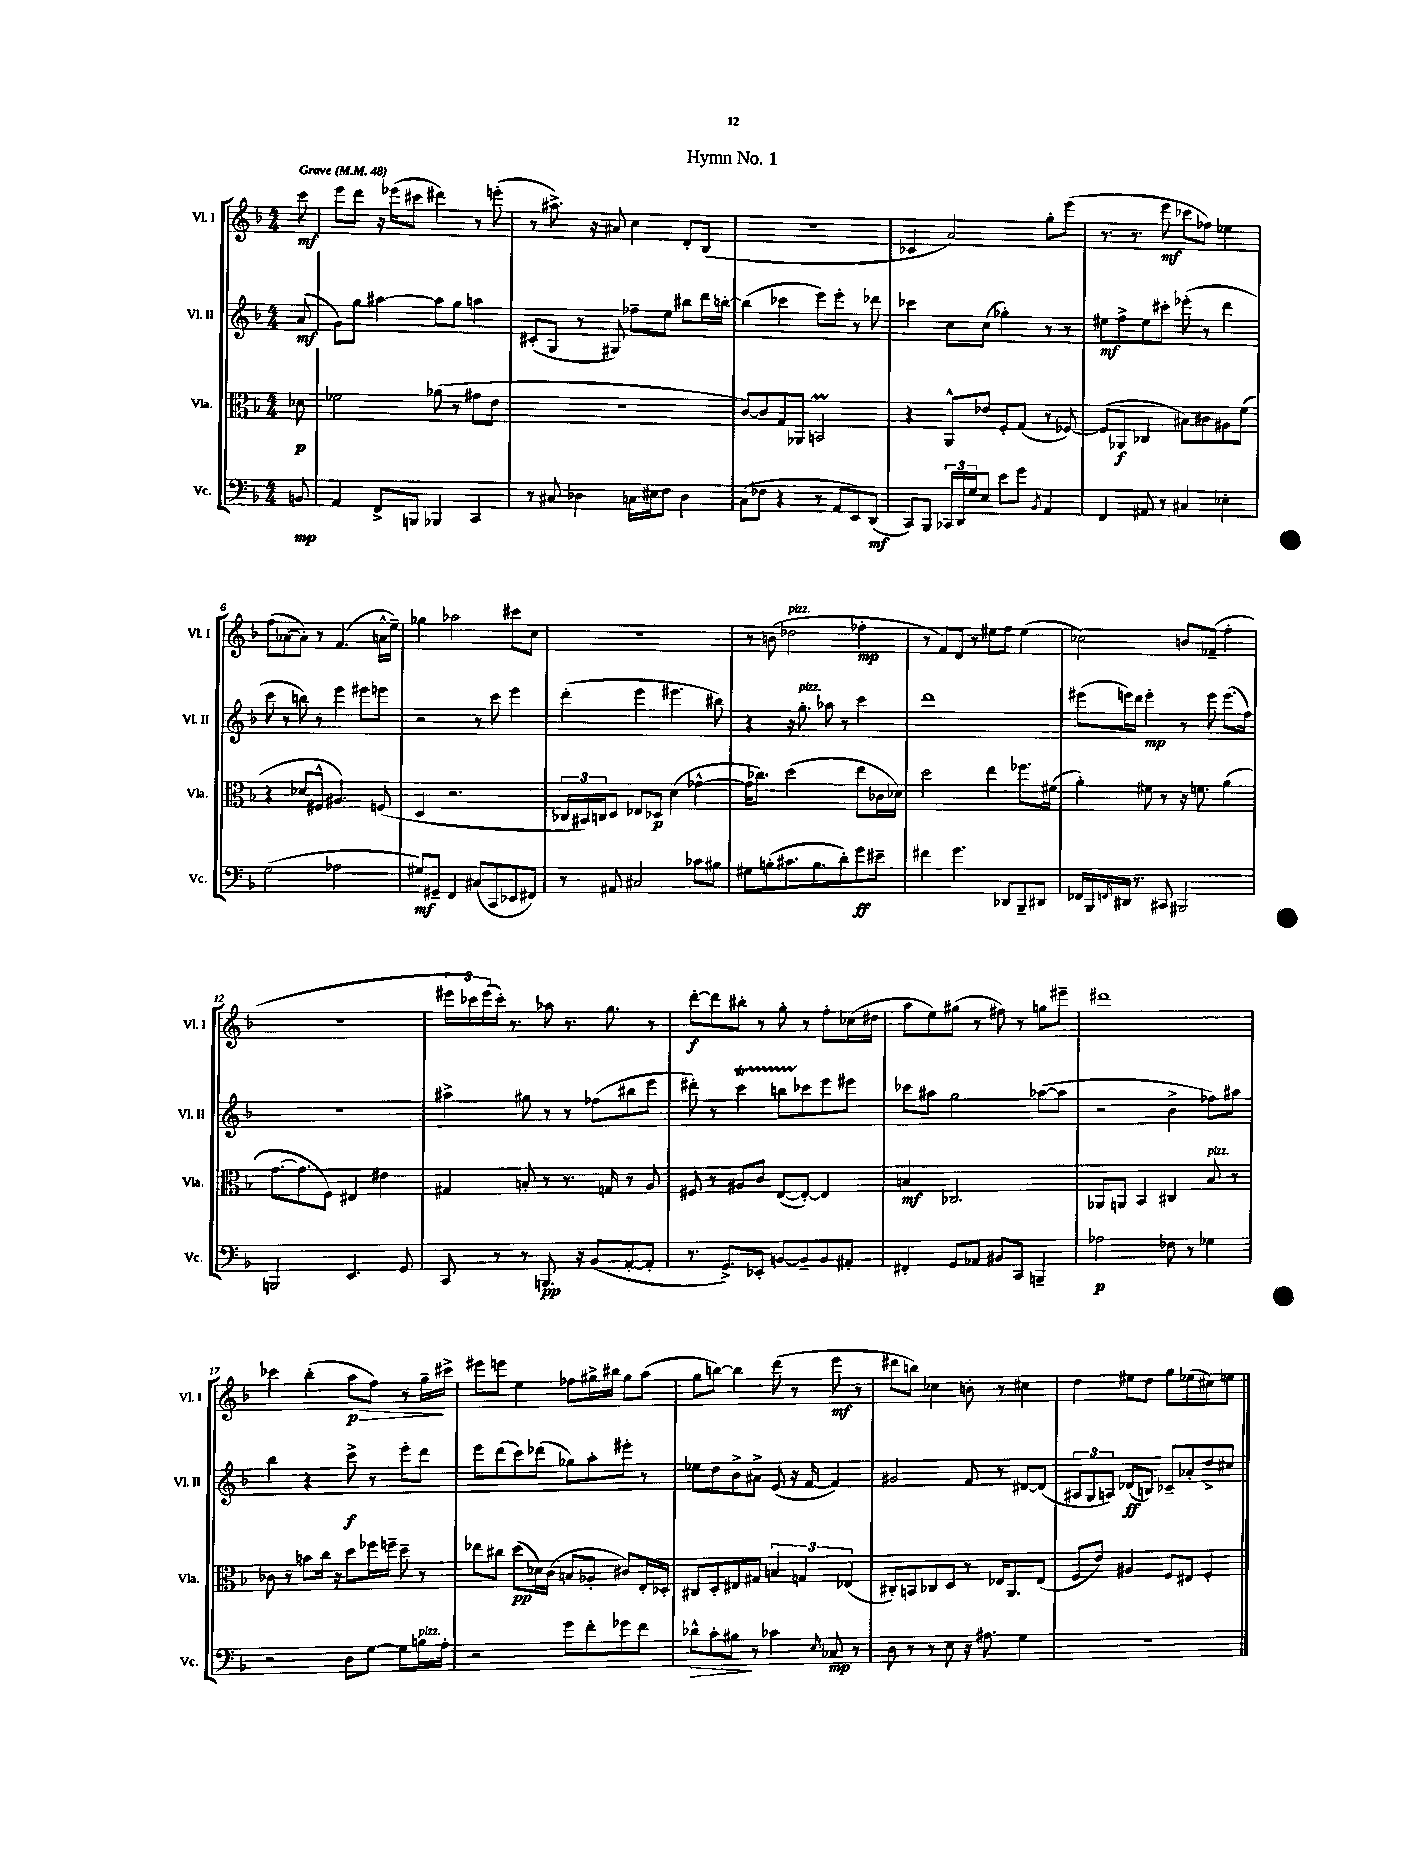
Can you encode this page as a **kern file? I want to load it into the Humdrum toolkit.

**kern	**kern	**kern	**kern
*staff4	*staff3	*staff2	*staff1
*clefF4	*clefC3	*clefG2	*clefG2
*k[b-]	*k[b-]	*k[b-]	*k[b-]
*M4/4	*M4/4	*M4/4	*M4/4
*MM48	*MM48	*MM48	*MM48
8BB	8d-	(8a	8ccc
=	=	=	=
4AA	2f-	8g)	8eee
.	.	8gg	8ddd
8FF^	.	[4aa#	16r
.	.	.	(16eee-
8BBB	.	.	8ccc#
4BBB-	(8a-	8aa#]	4ddd#)
.	8r	8gg	.
4CC	8g#	4aa	8r
.	8e	.	(8eee'
=	=	=	=
8r	1r	(8c#'	8r
8C#	.	8G	8.aa#^)
4D-	.	8r	.
.	.	.	16r
.	.	8G#)	8a#
16C	.	8ff-~	4cc
16E#	.	.	.
8F	.	8ee	.
4D-	.	8bb#	8d'
.	.	16ddd	(8B-
.	.	[16bb'	.
=	=	=	=
(8C	[8c)	(4bb]	1r
8F-	8c]	.	.
4r	8G	4ccc-	.
.	8AA-	.	.
8r	2BB	8eee)	.
8AA	.	8eee'	.
8EE)	.	8r	.
(8DD	.	8ddd-	.
=	=	=	=
8CC)	4r	4ccc-	4c-
8BBB-	.	.	.
24CC-	8AA^^	8cc	2a)
24DD	.	.	.
24G	.	.	.
8E	8e-	(8cc	.
8e	8F'	4gg-')	.
8g	(8G	.	.
8qBB-	.	.	.
4AA	8r	8r	8gg'
.	[8F-)	8r	(8eee
=	=	=	=
4FF	(8F-]	8ee#	8.r
.	8AA-	8ff^	.
.	.	.	8.r
8AA#	4C-	8ee#	.
8r	.	8ccc#'	8eee
4C#	8B#)	(8eee-'	8ccc-
.	8c#	8r	8ff-)
4E-'	8A#	4ddd	4ee-
.	(8f	.	.
=	=	=	=
(2G	4r	8ccc	(8ff
.	.	8r	[8a-
.	8d-	8bb)	8a-'])
.	8F#^^	8r	8r
2A-	4.A#)	4eee	(4.f
.	.	8eee#	.
.	(8F	8eee	16a^^
.	.	.	16ee~)
=	=	=	=
8G#)	4D	2r	4gg-
8GG#~	.	.	.
4FF	2.r	.	2aa-
(8C#	.	8r	.
8CC	.	8ccc	.
8EE-	.	4eee	8ccc#
8FF#)	.	.	8cc
=	=	=	=
8r	24C-	(4ddd'	1r
.	24BB#)	.	.
.	24C	.	.
8AA#	8D	.	.
2C#	8E-	4eee	.
.	8D-	.	.
.	(4d	4.eee#	.
8c-	[4g-^^	.	.
8B#	.	8bb#)	.
=	=	=	=
8G#	16g-]	4r	8r
.	8.cc-)	.	.
(8B'	.	.	(8b
8.c#	(2dd	16r	2dd-
.	.	8.gg'	.
8.B	.	.	.
.	.	8aa-	.
8d')	.	8r	.
8g	8ee	4ccc	4ff-'
8e#~	16c-	.	.
.	16d-)	.	.
=	=	=	=
4f#	2dd	1ddd	8r
.	.	.	8f)
4.g	.	.	8d
.	.	.	8r
.	4ee	.	8ee#
8DD-	.	.	8ff
8BBB-~	8.ff-	.	(4ee#
8DD#	.	.	.
.	(16f#	.	.
=	=	=	=
16FF-	4a')	(8eee#	2cc-)
16BBB-	.	.	.
16qqFF	.	.	.
16DD#	.	16eee)	.
8.r	.	16ddd	.
.	8f#	4eee'	.
8CC#	8r	.	.
2BBB#	16r	8r	8b
.	8.f	.	.
.	.	8eee	(8f-~
.	(4a	(8.eee	4ff'
.	.	16ff)	.
=	=	=	=
2BBB	[8.g	1r	1r
.	8.g]	.	.
.	8F)	.	.
4.EE	4E#	.	.
.	4e#	.	.
8GG	.	.	.
=	=	=	=
8CC	4G#	4aa#^	24eee#
.	.	.	24ccc-)
.	.	.	(24eee#
8r	.	.	16ccc-')
.	.	.	8.r
8r	8B'	8gg#	.
8.BBB	8r	8r	8aa-
.	8.r	8r	8.r
16r	.	.	.
(8BB-	.	(8ff-	.
.	16G	.	8.gg
[8AA'	8r	8bb#	.
8AA']	8A	8eee	8r
=	=	=	=
8.r	8F#	8ddd#')	[8ddd'
.	8r	8r	8ddd]
8.GG^)	.	.	.
.	8A#	4ccc	8bb#'
8EE-'	8c	.	8r
[8BB	([8E	8bb	8gg'
8BB~]	8E'_)	8ccc-	8r
8BB	4E]	8eee	8ff'
8AA#'	.	8eee#	(16cc-
.	.	.	16dd#
=	=	=	=
4FF#'	4B	8ccc-	8aa
.	.	8aa#	8ee)
8GG	2.C-	2gg	(8gg#
8AA-	.	.	8r
8BB#	.	.	8ff#)
8CC	.	.	8r
4BBB~	.	([8aa-	8gg
.	.	8aa-]	8eee#~
=	=	=	=
2A-	8AA-	2r	1ddd#
.	8AA	.	.
.	4BB-	.	.
8F-	4C#	4b-^	.
8r	.	.	.
4G-	8B-	8ff-)	.
.	8r	8aa#	.
=	=	=	=
2r	8c-	4bb-	4ccc-
.	8r	.	.
.	8b	4r	(4bb-'
.	16cc	.	.
.	16r	.	.
8D	8dd	8ccc^	8aa
[8G	16ff-	8r	8ff)
.	16ff~	.	.
8G]	8dd~	8eee'	8r
16B	8r	8ddd	16gg~
16A'	.	.	16ccc#^
=	=	=	=
2r	8ee-	8eee	8eee#
.	8cc#	(8ddd	8eee
.	(8dd	8ccc)	4ee
.	16d-)	(8ddd-	.
.	(16c	.	.
8g	8B	8gg-)	8ff-
8f'	8A-'	8aa'	16gg#^
.	.	.	16bb#
8g-	8c#)	8eee#'	8gg#
8f	16E'	8r	(8aa
.	16D-'	.	.
=	=	=	=
8d-^^	8C#	8ee-	8gg
8c'	8D'	8dd	[8bb)
8B#	8E#	8b-^	4bb]
8r	8G#	8a#^	.
4c-	6B	(8e	(8ddd
.	.	16r	8r
.	6G	.	.
.	.	[16f	.
16qqE	.	.	.
8C-	.	4f])	8eee
.	(6E-	.	.
8r	.	.	8r
=	=	=	=
8D	8C#')	2g#	8ddd#
8r	8BB	.	8bb)
8r	8C-	.	4cc-
8E	8D	.	.
16r	8r	8f	8b'
8.A#	.	.	.
.	16E-	8r	8r
.	8.AA	.	.
4G	.	[8d#	4cc#
.	(8E-	(8d#]	.
=	=	=	=
1r	8F	12A#	4dd
.	.	12G	.
.	8e)	.	.
.	.	12A)	.
.	4A#	(8d-	8ee#
.	.	8B)	8dd
.	8F	8c-~	8gg
.	8E#	8a-'	(8ee-
.	4F'	8dd^	8cc#)
.	.	8cc#	8ee
==	==	==	==
*-	*-	*-	*-
